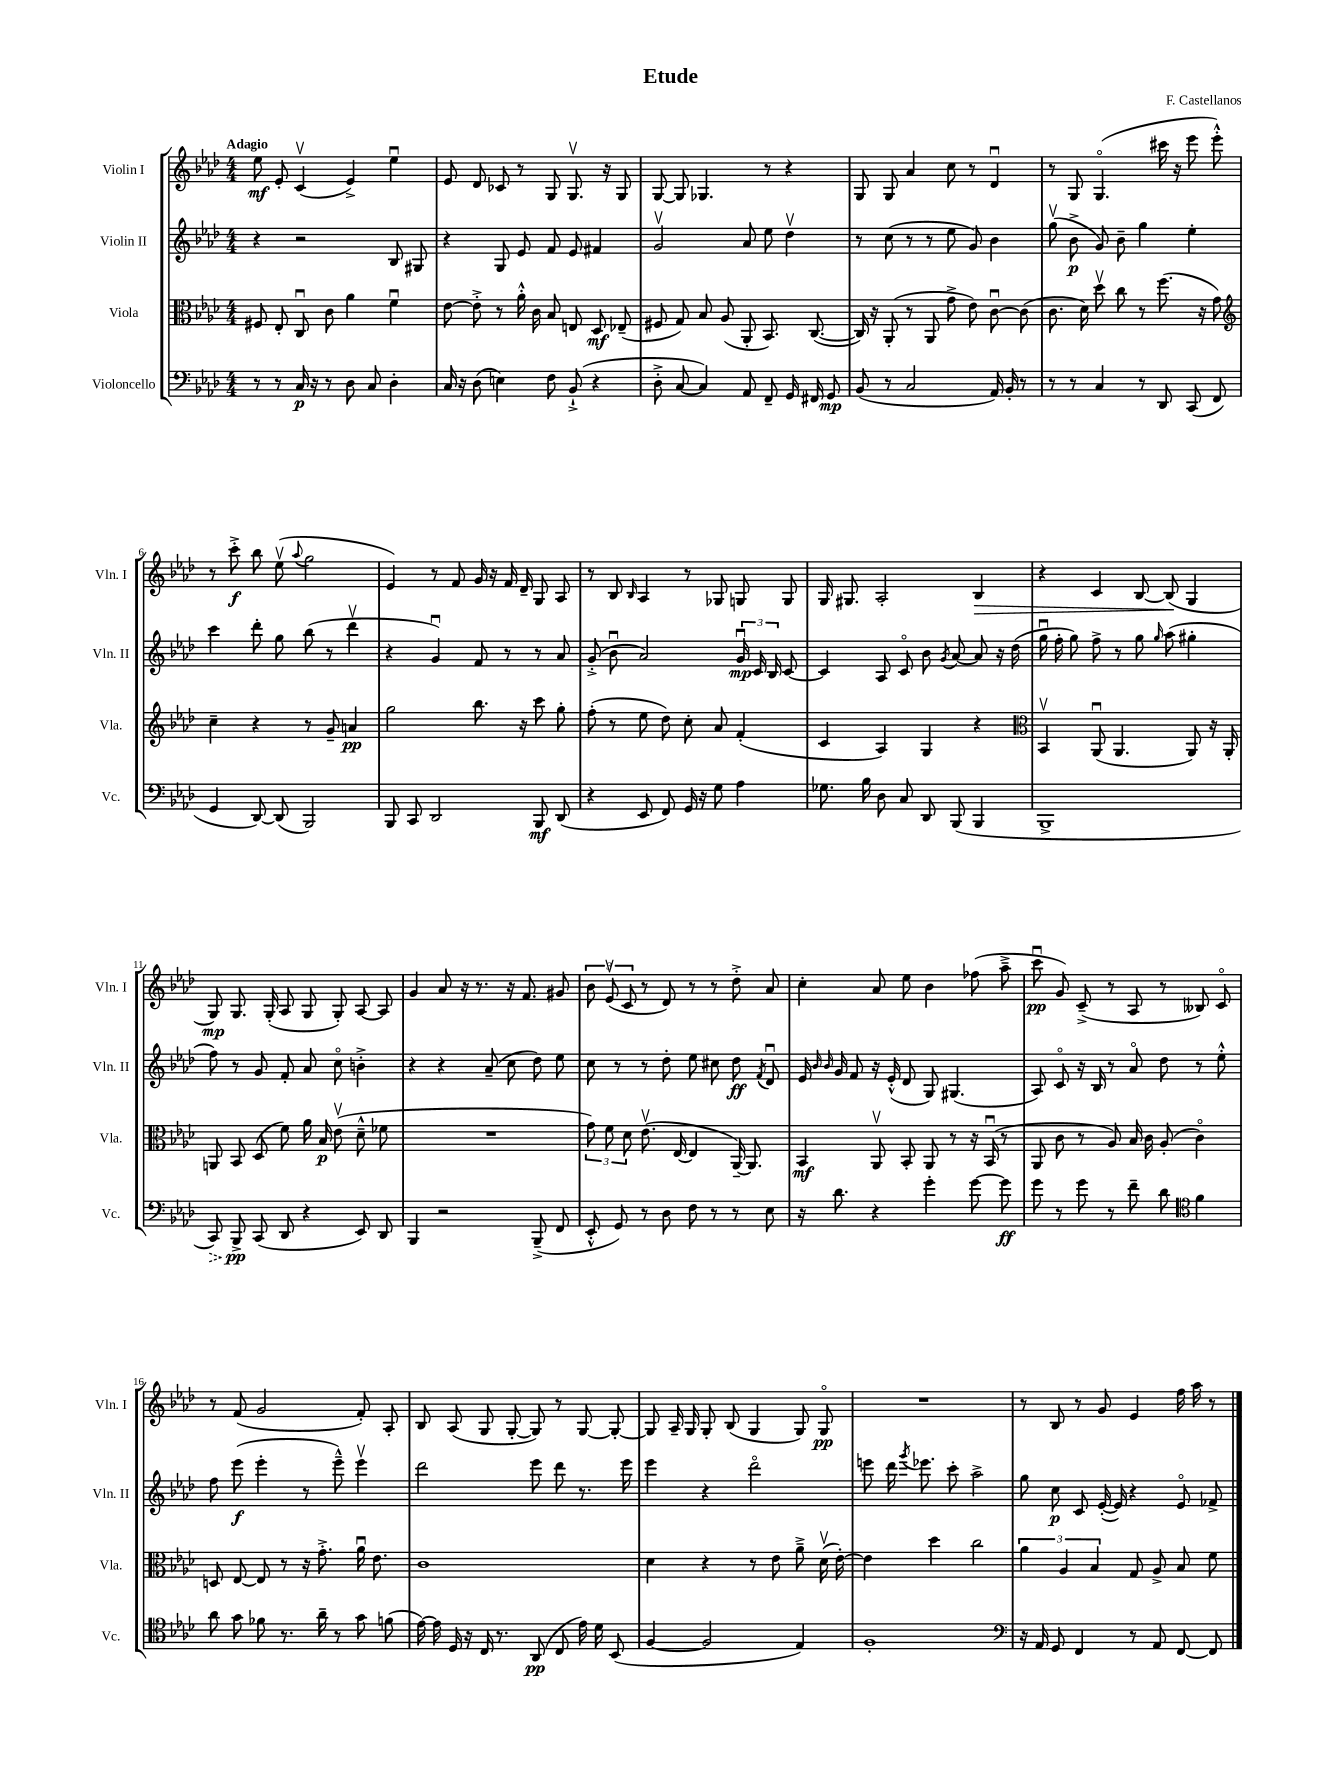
\header { title = "Etude" composer = "F. Castellanos" }
<<
\new StaffGroup <<
\new Staff = "s0" \with { instrumentName = "Violin I" shortInstrumentName = "Vln. I" } {
    \clef treble \key aes \major \numericTimeSignature \time 4/4 \tempo "Adagio"
    \autoBeamOff ees''8\mf ees'8-. c'4\upbow( ees'4->) ees''4\downbow |
    ees'8 des'8 ces'8 r8 g8 g8.\upbow r16 g8 |
    g8~ g8 ges4. r8 r4 |
    g8 g8 aes'4 c''8 r8 des'4\downbow |
    r8 g8 g4.\flageolet( cis'''16 r16 ees'''8 ees'''8-.-^) |
    r8 c'''8-.->\f bes''8 ees''8\upbow( \appoggiatura { aes''8 } g''2 |
    ees'4) r8 f'8 g'16 r16 f'16 des'16-- g8 aes8 |
    r8 bes8 \grace { bes16 } aes4 r8 ges8 g8 g8 |
    g16 gis8. aes2-. bes4\> |
    r4 c'4 bes8~ bes8\!( g4 |
    g8\mp) g8. g16-.( aes8 g8 g8-.) aes8~ aes8 |
    g'4 aes'8 r16 r8. r16 f'8. gis'8 |
    \tuplet 3/2 { bes'8 ees'8\upbow( c'8 } r8 des'8) r8 r8 des''8-.-> aes'8 |
    c''4-. aes'8 ees''8 bes'4 fes''8( aes''8---> |
    c'''8\downbow\pp g'8) c'8--->( r8 aes8 r8 beses8) c'8\flageolet |
    r8 f'8( g'2 f'8-.) aes8-. |
    bes8 aes8( g8 g8~-. g8) r8 g8~ g8~-. |
    g8 aes16-- g16 g8-. bes8( g4 g8) g8\flageolet\pp |
    R1 |
    r8 bes8 r8 g'8 ees'4 f''16 aes''16 r8 \bar "|." |
}
\new Staff = "s1" \with { instrumentName = "Violin II" shortInstrumentName = "Vln. II" } {
    \clef treble \key aes \major \numericTimeSignature \time 4/4
    \autoBeamOff r4 r2 bes8 gis8 |
    r4 g8 ees'8 f'8 ees'8 fis'4 |
    g'2\upbow aes'8 ees''8 des''4\upbow |
    r8 c''8( r8 r8 ees''8 g'8) bes'4 |
    g''8\upbow( bes'8->\p g'8) bes'8-- g''4 ees''4-. |
    c'''4 des'''8-. g''8 bes''8( r8 des'''4\upbow |
    r4 g'4\downbow) f'8 r8 r8 aes'8 |
    g'8-.->( bes'8\downbow aes'2) \tuplet 3/2 { g'16\downbow\mp c'16 bes16 } c'8~ |
    c'4 aes8 c'8\flageolet bes'8 \acciaccatura { g'8 } aes'8~ aes'8 r16 des''16( |
    g''16\downbow f''16-. g''8) f''8-> r8 g''8 \grace { g''16 } aes''8( gis''4-. |
    f''8) r8 g'8 f'8-. aes'8 c''8\flageolet b'4-.-> |
    r4 r4 aes'8--( c''8 des''8) ees''8 |
    c''8 r8 r8 des''8-. ees''8 cis''8 des''8\ff \acciaccatura { f'8 } des'8\downbow |
    ees'16 \grace { bes'16 bes'16 } g'16 f'8 r16 ees'16-.-^( des'8 g8) gis4.( |
    aes8) c'8\flageolet r16 bes16 r8 aes'8\flageolet des''8 r8 ees''8-.-^ |
    f''8 ees'''8\f( ees'''4-. r8 ees'''8---^) ees'''4\upbow |
    des'''2 ees'''8 des'''8 r8. ees'''16 |
    ees'''4 r4 des'''2\flageolet |
    e'''8 des'''16 \acciaccatura { g'''8 } ees'''8. c'''8-. aes''2-> |
    g''8 c''8\p c'8 ees'16~-.( ees'16) r4 ees'8\flageolet fes'8-> \bar "|." |
}
\new Staff = "s2" \with { instrumentName = "Viola" shortInstrumentName = "Vla." } {
    \clef alto \key aes \major \numericTimeSignature \time 4/4
    \autoBeamOff fis8 ees8-. c8\downbow c'8 aes'4 f'4\downbow |
    ees'8~ ees'8-.-> r8 aes'16-.-^ c'16 bes8 e8 des8\mf ees8--( |
    fis8 g8) bes8 aes8( aes,8-. bes,8.) c8.~( |
    c16) r16 aes,8-.( r8 aes,8 g'8-> ees'8) c'8~\downbow c'8( |
    c'8. des'16) des''8\upbow c''8 r8 f''8.( r16 g'8) |
    \clef treble c''4-- r4 r8 g'8-- a'4\pp |
    g''2 bes''8. r16 c'''8 g''8-. |
    f''8-.( r8 ees''8 des''8) c''8-. aes'8 f'4-.( |
    c'4 aes4) g4 r4 |
    \clef alto bes,4\upbow aes,8\downbow( aes,4. aes,8) r16 aes,16-. |
    a,8 bes,8 des8( f'8) aes'16 bes16\p ees'8\upbow( des'8---^ fes'8 |
    R1 |
    \tuplet 3/2 { g'8) f'8 des'8 } ees'8.\upbow( ees16~ ees4 aes,16~--) aes,8. |
    bes,4\mf aes,8\upbow bes,8-. aes,8 r8 r16 bes,16\downbow( r8 |
    aes,8 c'8 r8 aes8) bes16 c'16 aes8-.( c'4\flageolet) |
    d8 ees8~ ees8 r8 r16 g'8.-.-> aes'16\downbow ees'8. |
    c'1 |
    des'4 r4 r8 ees'8 aes'8---> des'16\upbow( ees'16~-.) |
    ees'4 des''4 c''2 |
    \tuplet 3/2 { aes'4 aes4 bes4 } g8 aes8-> bes8 f'8 \bar "|." |
}
\new Staff = "s3" \with { instrumentName = "Violoncello" shortInstrumentName = "Vc." } {
    \clef bass \key aes \major \numericTimeSignature \time 4/4
    \autoBeamOff r8 r8 c16\p r16 r8 des8 c8 des4-. |
    c16 r16 des8( e4) f8 bes,8-!->( r4 |
    des8-.-> c8~ c4) aes,8 f,8-- g,16 fis,16 g,8\mp |
    bes,8( r8 c2 aes,16) bes,16-. r8 |
    r8 r8 c4 r8 des,8 c,8( f,8 |
    g,4 des,8~) des,8( bes,,2) |
    bes,,8 c,8 des,2 bes,,8\mf des,8( |
    r4 ees,8 f,8) g,16 r16 g8 aes4 |
    ges8. bes16 des8 c8 des,8 bes,,8( bes,,4 |
    bes,,1-> |
    \once \override Hairpin.style = #'dashed-line c,8\>) bes,,8->\pp\! c,8( des,8 r4 ees,8) des,8 |
    bes,,4 r2 bes,,8--->( f,8 |
    ees,8-.-^ g,8) r8 des8 f8 r8 r8 ees8 |
    r16 des'8. r4 g'4-. g'8~ g'8\ff |
    g'8 r8 g'8 r8 f'8-- des'8 \clef tenor f'4 |
    aes'8 g'8 fes'8 r8. aes'16-- r8 g'8 f'8( |
    ees'16~) ees'16 des16 r16 c16 r8. aes,8\pp( c8 ees'16) des'16 bes,8( |
    f4~ f2 ees4) |
    f1-. |
    \clef bass r16 aes,16 g,8 f,4 r8 aes,8 f,8~ f,8 \bar "|." |
}
>>
>>
